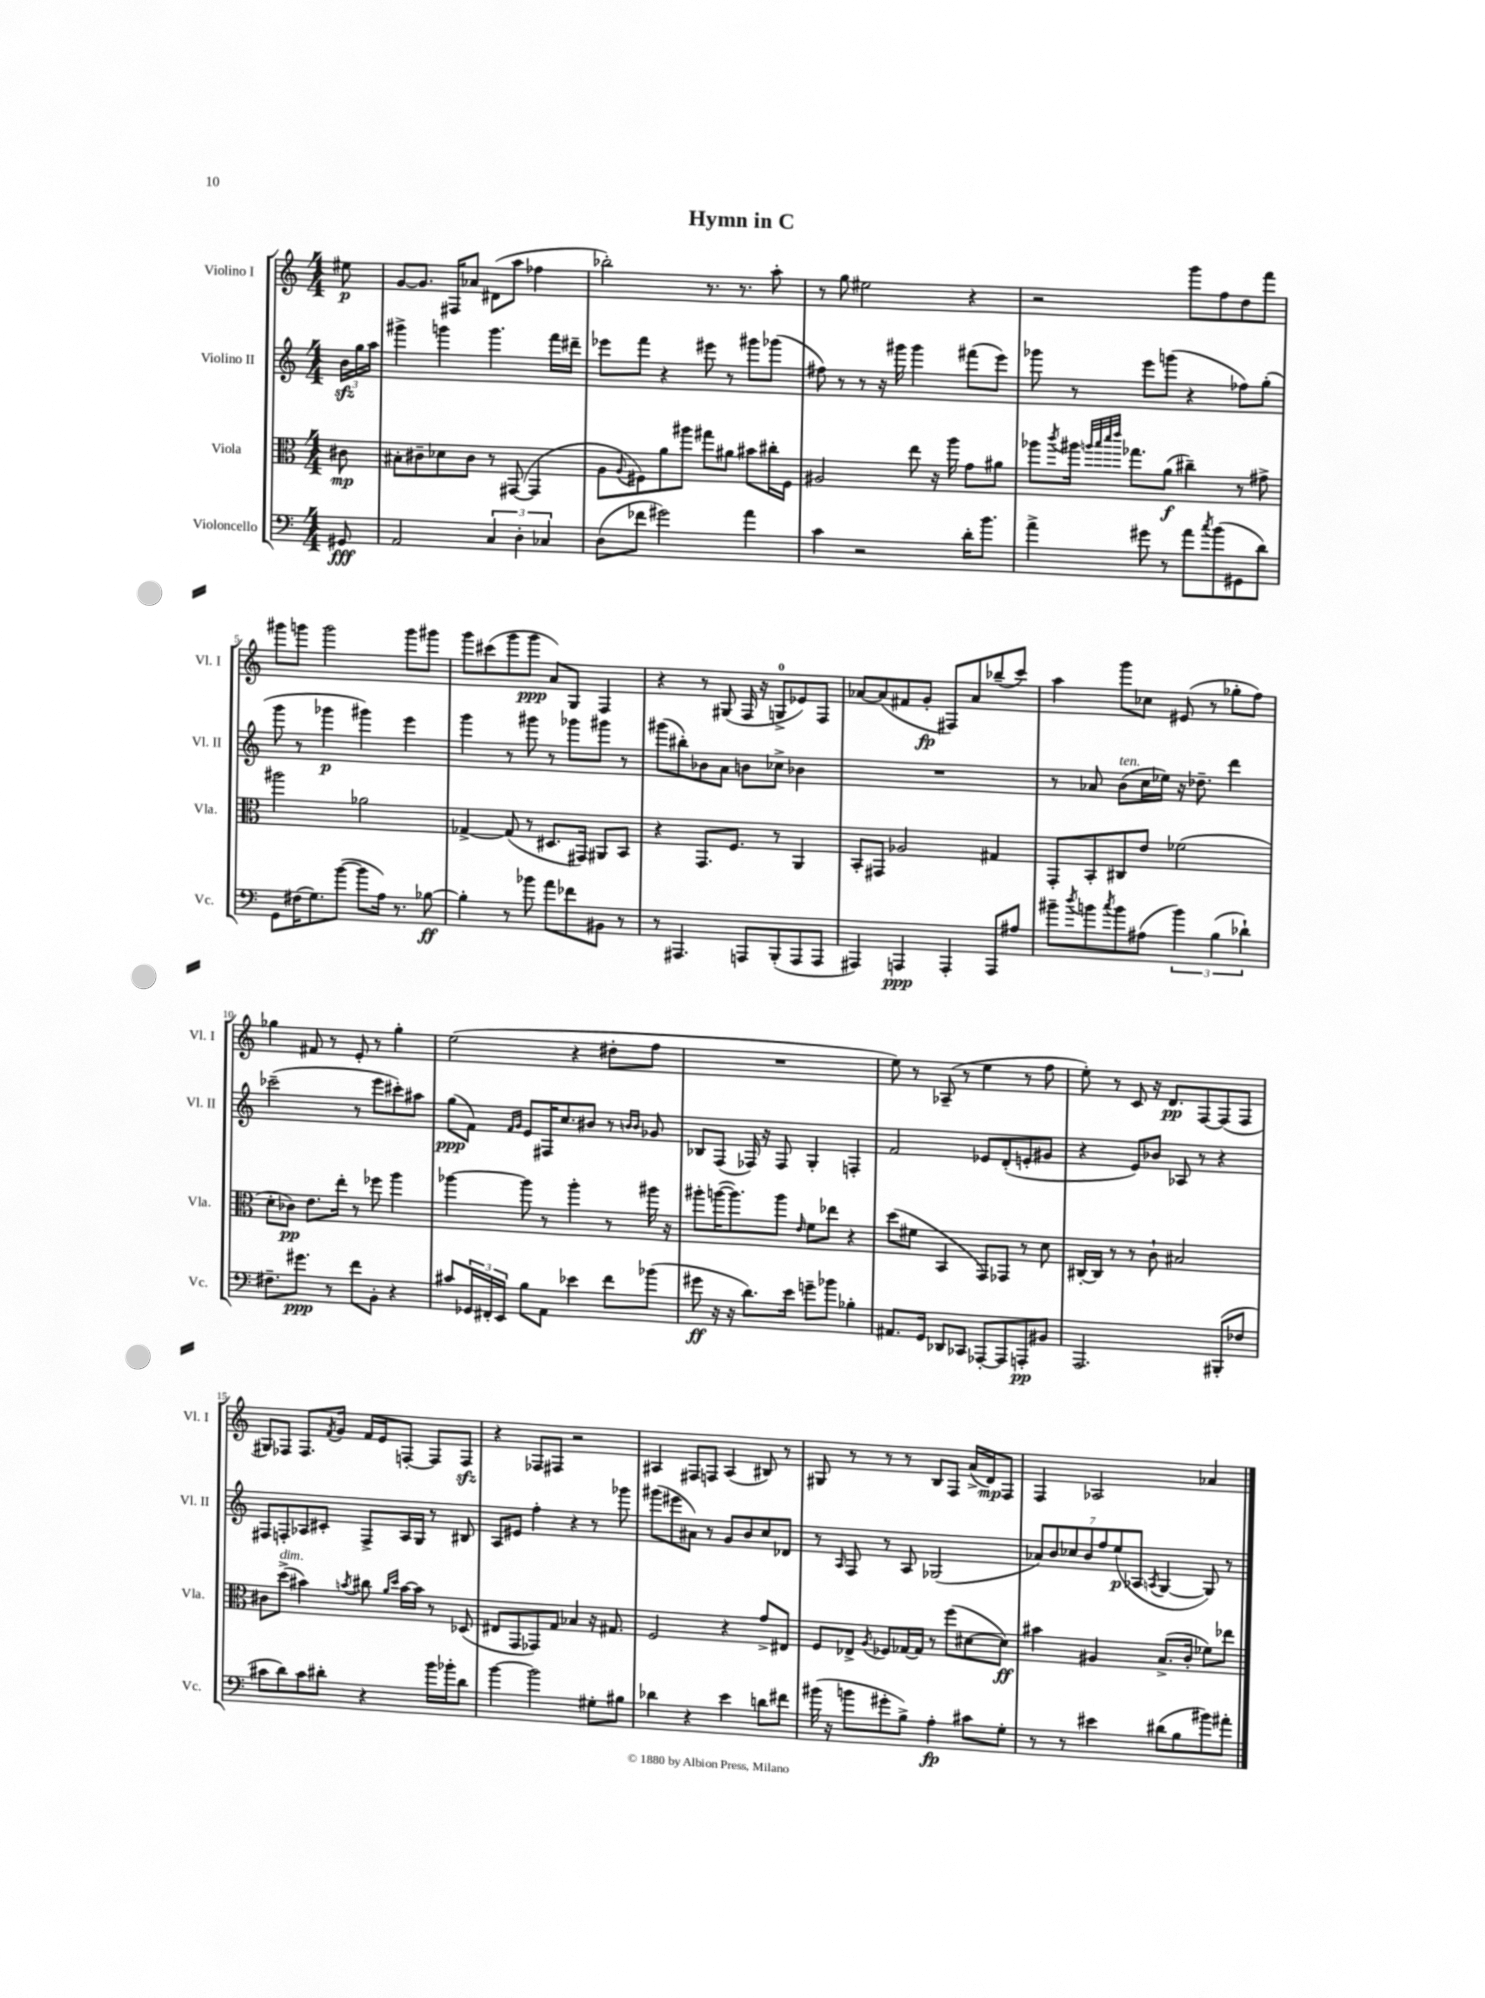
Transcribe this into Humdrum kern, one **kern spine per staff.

**kern	**kern	**kern	**kern
*staff4	*staff3	*staff2	*staff1
*clefF4	*clefC3	*clefG2	*clefG2
*k[]	*k[]	*k[]	*k[]
*M4/4	*M4/4	*M4/4	*M4/4
8GG#	8c#	24b	8ee#
.	.	24gg	.
.	.	24aa	.
=	=	=	=
2AA	8B#'	4ggg#^	[8g
.	8c#~	.	8.g]
.	8d-	4ggg	.
.	.	.	16F#
.	8c#	.	8a-
6C	8r	4.ggg	(8d#
.	([8GG#	.	8aa
6D'	.	.	.
.	4GG#]	.	4ff-
6C-	.	.	.
.	.	16fff	.
.	.	16ddd#~	.
=	=	=	=
(8D	8A	8eee-	2bb-')
.	8qqA	.	.
8f-	8F#)	8fff	.
2g#)	8a	4r	.
.	8aa#	.	.
.	8gg#	8eee#	8.r
.	8a#	8r	.
.	.	.	8.r
4a	8b#	8ggg#	.
.	16cc#'	(8ggg-	8aa'
.	16F#	.	.
=	=	=	=
4c	2A#	8ff#)	8r
.	.	8r	8gg
2r	.	8r	2ee#
.	.	16r	.
.	.	16ggg#	.
.	8ee	4ggg#	.
.	16r	.	.
.	16aa	.	.
16d'	8g	(8fff#	4r
8.b	.	.	.
.	8a#	8eee)	.
=	=	=	=
4a^	8aa-	8ggg-	2r
.	8qccc	.	.
.	16aa#	8r	.
.	32qqaa	.	.
.	32qqbb	.	.
.	32qqddd	.	.
.	32qqeee	.	.
.	8.gg-	.	.
8g#	.	8eee	.
8r	(8a	(8ggg	.
8a	4cc#~)	4r	8ggg
8qcc	.	.	.
(8b	.	.	8ff
8GG#	8r	8ff-)	8dd
8d)	8g#^	(8gg'	8fff
=	=	=	=
8GG	2aa#	8ggg	8ggg#
(16F#	.	8r	8ggg
8.G)	.	.	.
.	.	4ggg-	2ggg
([8b	.	.	.
8b]	2a-	4ggg#)	.
16A)	.	.	.
8.r	.	.	.
.	.	4eee	8ggg
[8B-	.	.	8ggg#
=	=	=	=
4B-']	[4G-^	4ggg	8ggg
.	.	.	(8ccc#
8r	(8G-]	8r	8ggg
8b-	8r	8ggg#	8ggg
8a	8.D#	8r	8a)
8f-	.	8ggg-	8G
.	16GG#)	.	.
8BB#	8AA#	8ggg#	4F
8r	8BB	8r	.
=	=	=	=
8r	4r	(8ggg#	4r
4.AAA#	.	8bb#')	.
.	8.GG	8b-	8r
.	.	8a	(8G#
.	8.F	.	.
8AAA	.	8b	16F
.	.	.	16r
(8BBB'	8r	8cc-^	8G^
8AAA	4AA	4b-	8e-)
8AAA	.	.	8F
=	=	=	=
4AAA#)	8BB'	1r	[8a-
.	8GG#	.	(8a-]
4AAA	2A-	.	8f#
.	.	.	8g'
4AAA'	.	.	8F#)
.	.	.	8a-
8AAA	4G#	.	(8bb-~
8A#	.	.	8ccc)
=	=	=	=
8b#~	8GG'	8r	4aa
8qdd	.	.	.
8b	8BB'	8a-	.
8qcc	.	.	.
8b	8C#	(8b	8ggg
(8A#	8e	16cc	8cc-
.	.	16ee-)	.
6b)	(2f-	16r	(8e#
.	.	8.dd-~	.
.	.	.	8r
(6B	.	.	.
.	.	4ddd	8gg-'
6d-`)	.	.	.
.	.	.	8ff)
=	=	=	=
8.F#~	8d'	(2ccc-~	4gg-
.	8c-)	.	.
8.g#	.	.	.
.	8.e	.	8f#
8r	.	.	8r
.	16ee'	.	.
8f	8r	8r	8e'
8BB'	8ff-	8eee	8r
4r	4aa	8ccc#')	4gg-'
.	.	8aa#	.
=	=	=	=
8c#	[4aa-	(8gg	(2ee
24GG-	.	8f)	.
24FF#'	.	.	.
24EE	.	.	.
.	.	16qqf	.
.	.	16qqg	.
8B	8aa-]	8e	.
8AA	8r	16F#	.
.	.	8.cc	.
4e-	4aa-'	.	4r
.	.	8b#	.
8f	8r	8r	8dd#'
.	.	16qqb	.
.	.	16qqb	.
(8b-	16aa#	8g-	8ff
.	16r	.	.
=	=	=	=
8g#	8aa#'	8B-	1r
16r	([16aa	(8F	.
16r	8.aa])	.	.
8.d)	.	16F-)	.
.	.	16r	.
.	8aa	8F-	.
16e	.	.	.
.	16qqe	.	.
8g~	8f	4G'	.
8b-	8ee-	.	.
4B-'	4r	4F'	.
=	=	=	=
8.AA#	(8dd	2f	8ee)
.	8f#	.	8r
16GG	.	.	.
8DD-	4BB	.	(8A-~
8CC-	.	.	8r
[8AAA-'	8GG)	8e-	4ee
8AAA-]	8GG-	(8d'	.
8AAA'	8r	8e'	8r
8BB#	8d	8g#	8ff
=	=	=	=
2.AAA	[16C#'	4r	8ee')
.	16C#]	.	.
.	8r	.	8r
.	8r	8e)	8c
.	8c`	8b-	16r
.	.	.	8.d
.	2B#	8A-	.
.	.	8r	[8F
(8BBB#'	.	4r	(8F]
8F-	.	.	8F
=	=	=	=
8c#	8c#	8F#	8G#)
8d)	(8dd^	8F'	8F-
8c#	4b#)	8A-	8.F-
8d#'	.	8c#'	.
.	.	.	8qf
.	.	.	16g
.	8qb	.	.
4r	8cc#	8F^	16f
.	.	.	16e
.	16qqa	.	.
.	16qqdd	.	.
.	[16b	16A-	[8F'
.	16b]	16G	.
16b	8r	8r	8F]
16b-'	.	.	.
8d#	(8D-	8B#	8F
=	=	=	=
[4b	8E#	8A	4r
.	8GG	8e#	.
2b]	8GG-)	4ff'	8F-
.	8G	.	8F#
.	4B-	4r	2r
8G#'	16r	8r	.
.	8.G#	.	.
8B#	.	8ggg-	.
=	=	=	=
4d-	2F	(8ggg#	4A#
.	.	8eee#	.
4r	.	8a#)	8F#
.	.	8r	8F
4e	4r	8g	(4A#
.	.	8b	.
8d	8g^	8cc	8B#)
8f#	8E#	8d-	8r
=	=	=	=
(16b#	8F	8r	8G#
16r	.	.	.
.	.	16qqA	.
8b	8E-^	8F	8r
.	8qA	.	.
8g#'	8F-	8r	8r
8B^)	[16G-	8A	8r
.	16G-]	.	.
4A'	8r	(2G-	8B
.	(8ff	.	8F
8c#	[8d#	.	(16a^
.	.	.	16d)
8G'	8d#])	.	8F
=	=	=	=
8r	4b#	14a-)	4F
.	.	14b	.
8r	.	.	.
.	.	14cc-	.
.	.	14b	.
4e#	4A#	.	2A-
.	.	14ff	.
.	.	(14ee	.
.	.	14A-	.
.	.	8qA	.
(8d#	(8.B^	[4G	.
8B	.	.	.
.	16c'	.	.
8b#)	8f-)	8G])	4a-
8a#'	8ee-	8r	.
==	==	==	==
*-	*-	*-	*-
